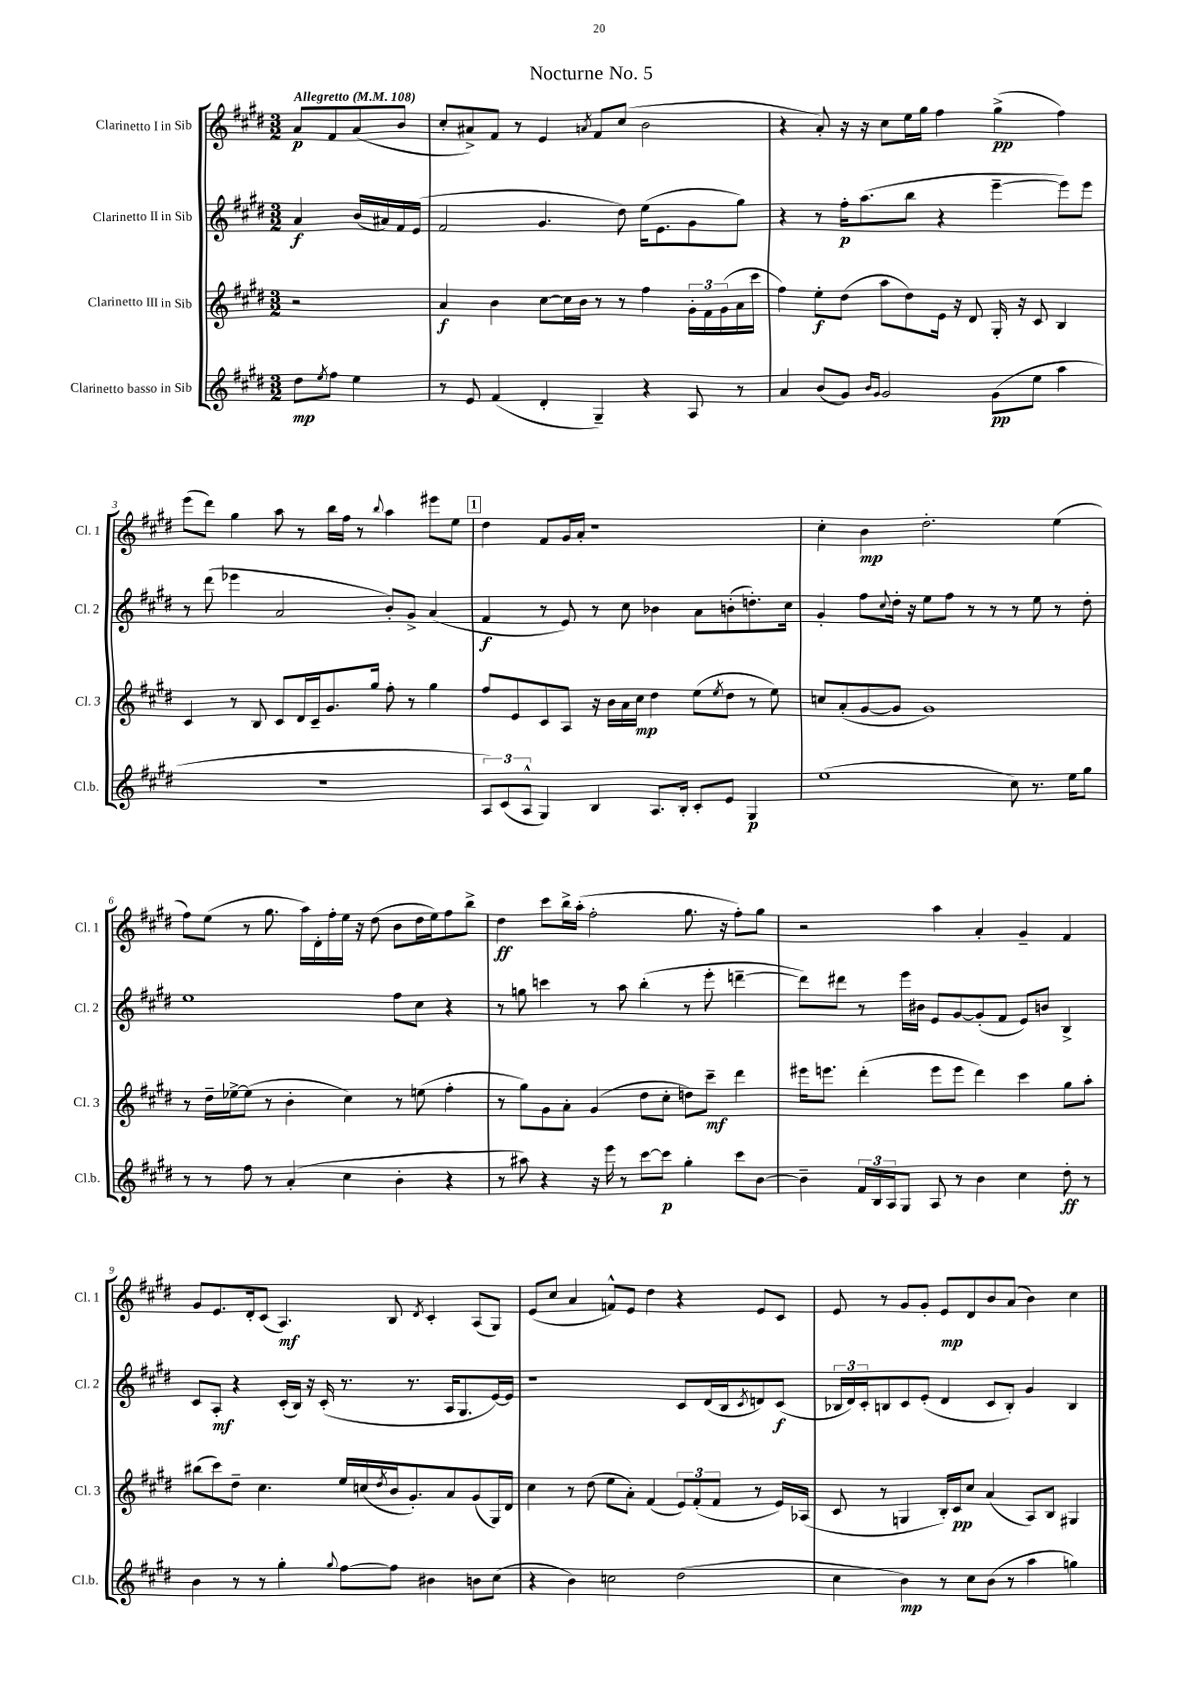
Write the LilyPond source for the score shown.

\header { title = "Nocturne No. 5" }
<<
\new StaffGroup <<
\new Staff = "s0" \with { instrumentName = "Clarinetto I in Sib" shortInstrumentName = "Cl. 1" } {
    \clef treble \key e \major \numericTimeSignature \time 3/2 \partial 2 \tempo "Allegretto" 4 = 108
    a'8\p fis'8 a'8( b'8 |
    cis''8-. ais'8->) fis'8 r8 e'4 \acciaccatura { a'8 } fis'8 cis''8( b'2 |
    r4 a'8-.) r16 r16 cis''8 e''16 gis''16 fis''4 gis''4->\pp( fis''4) |
    e'''8( dis'''8) gis''4 a''8 r8 b''16 fis''16 r8 \appoggiatura { b''8 } a''4 eis'''8 e''8 |
    \mark \markup { \box "1" } dis''4 fis'8 gis'16 a'16-. r1 |
    cis''4-. b'4\mp dis''2.-. e''4( |
    fis''8) e''8( r8 gis''8. a''16) dis'16-. fis''16-. e''16 r16 dis''8( b'8 dis''16 e''16) fis''8 b''8-> |
    dis''4\ff cis'''8 b''16-> a''16-.( fis''2-. gis''8. r16 fis''8-.) gis''8 |
    r2 a''4 a'4-. gis'4-- fis'4 |
    gis'8 e'8. dis'16-. cis'8( a4.\mf) b8 \acciaccatura { dis'8 } cis'4-. a8( gis8) |
    e'8( cis''8 a'4 f'8-^) e'8 dis''4 r4 e'8 cis'8 |
    e'8 r8 gis'8 gis'8-. e'8\mp dis'8 b'8 a'8( b'4) cis''4 \bar "|." |
}
\new Staff = "s1" \with { instrumentName = "Clarinetto II in Sib" shortInstrumentName = "Cl. 2" } {
    \clef treble \key e \major \numericTimeSignature \time 3/2 \partial 2
    a'4\f b'16( ais'16) fis'16 e'16( |
    fis'2 gis'4. dis''8) e''16( e'8. gis'8 gis''8) |
    r4 r8 fis''16-.\p a''8.( b''8 r4 e'''4~-- e'''8) e'''8 |
    r8 dis'''8( ees'''4 a'2 b'8-.) gis'8-> a'4( |
    \mark \markup { \box "1" } fis'4\f r8 e'8) r8 cis''8 bes'4 a'8 b'8-.( d''8.-.) cis''16 |
    gis'4-. fis''8 \appoggiatura { cis''8 } dis''16-. r16 e''8 fis''8 r8 r8 r8 e''8 r8 dis''8-. |
    e''1 fis''8 cis''8 r4 |
    r8 g''8 c'''4 r8 a''8 b''4-.( r8 e'''8-. d'''4~-- |
    d'''8) dis'''8 r8 e'''16 bis'16 e'8 gis'8~ gis'8-.( fis'8 e'8) b'8 b4-> |
    cis'8 a8-.\mf r4 cis'16-.( b16) r16 cis'16-.( r8. r8. a16 gis8. e'16~) e'16 |
    r1 cis'8 dis'16( b16 \acciaccatura { cis'8 } d'8) cis'8\f( |
    \tuplet 3/2 { bes16 dis'16) cis'16-. } b8 cis'8 e'8-.( dis'4 cis'8 b8-.) gis'4 b4 \bar "|." |
}
\new Staff = "s2" \with { instrumentName = "Clarinetto III in Sib" shortInstrumentName = "Cl. 3" } {
    \clef treble \key e \major \numericTimeSignature \time 3/2 \partial 2
    r2 |
    a'4\f b'4 cis''8~ cis''16 b'16 r8 r8 fis''4 \tuplet 3/2 { gis'16-. fis'16 gis'16( } a'16 cis'''16 |
    fis''4) e''8-.\f dis''8( a''8 dis''8) e'16 r16 dis'8 gis16-. r16 cis'8 b4 |
    cis'4 r8 b8 cis'8 dis'16 cis'16-- gis'8. gis''16 fis''8-. r8 gis''4 |
    \mark \markup { \box "1" } fis''8 e'8 cis'8 a8 r16 b'16 a'16 cis''16\mp dis''4 e''8( \acciaccatura { e''8 } dis''8 r8 e''8) |
    c''8 a'8-.( gis'8~ gis'8 gis'1) |
    r8 dis''16-- ees''16~-> ees''8( r8 b'4-. cis''4) r8 e''8( fis''4-. |
    r8 gis''8) gis'8 a'8-. gis'4( dis''8 cis''8-. d''8) cis'''8--\mf dis'''4 |
    eis'''16 e'''8. dis'''4-.( e'''8 e'''8 dis'''4) cis'''4 gis''8 a''8-. |
    bis''8( cis'''8) dis''8-- cis''4. e''16 c''16( \acciaccatura { dis''8 } b'16 gis'8.-.) a'8 gis'8( gis16) dis'16 |
    cis''4 r8 dis''8( e''8 a'8-.) fis'4( \tuplet 3/2 { e'8) fis'8-.( fis'8 } r8 e'16) aes16( |
    cis'8 r8 g4 b16-.) cis'16\pp cis''8 a'4( a8) b8 gis4 \bar "|." |
}
\new Staff = "s3" \with { instrumentName = "Clarinetto basso in Sib" shortInstrumentName = "Cl.b." } {
    \clef treble \key e \major \numericTimeSignature \time 3/2 \partial 2
    dis''8\mp \acciaccatura { e''8 } fis''8 e''4 |
    r8 e'8 fis'4( dis'4-. gis4--) r4 a8 r8 |
    a'4 b'8( gis'8) \grace { b'16 gis'16 } gis'2 gis'8\pp( e''8 a''4 |
    R1. |
    \mark \markup { \box "1" } \tuplet 3/2 { a8) cis'8( a8-^ } gis4) b4 a8. b16-. cis'8-. e'8 gis4\p |
    e''1( cis''8) r8. e''16 gis''8 |
    r8 r8 fis''8 r8 a'4-.( cis''4 b'4-. r4 |
    r8 ais''8) r4 r16 e'''16 r8 cis'''8~ cis'''8\p gis''4-. cis'''8 b'8~ |
    b'4-- \tuplet 3/2 { fis'16 b16 a16 } gis8 a8 r8 b'4 cis''4 dis''8-.\ff r8 |
    b'4 r8 r8 gis''4-. \appoggiatura { gis''8 } fis''8~ fis''8 bis'4 b'8 cis''8( |
    r4 b'4) c''2 dis''2( |
    cis''4 b'4\mp) r8 cis''8 b'8( r8 a''4 g''4) \bar "|." |
}
>>
>>
